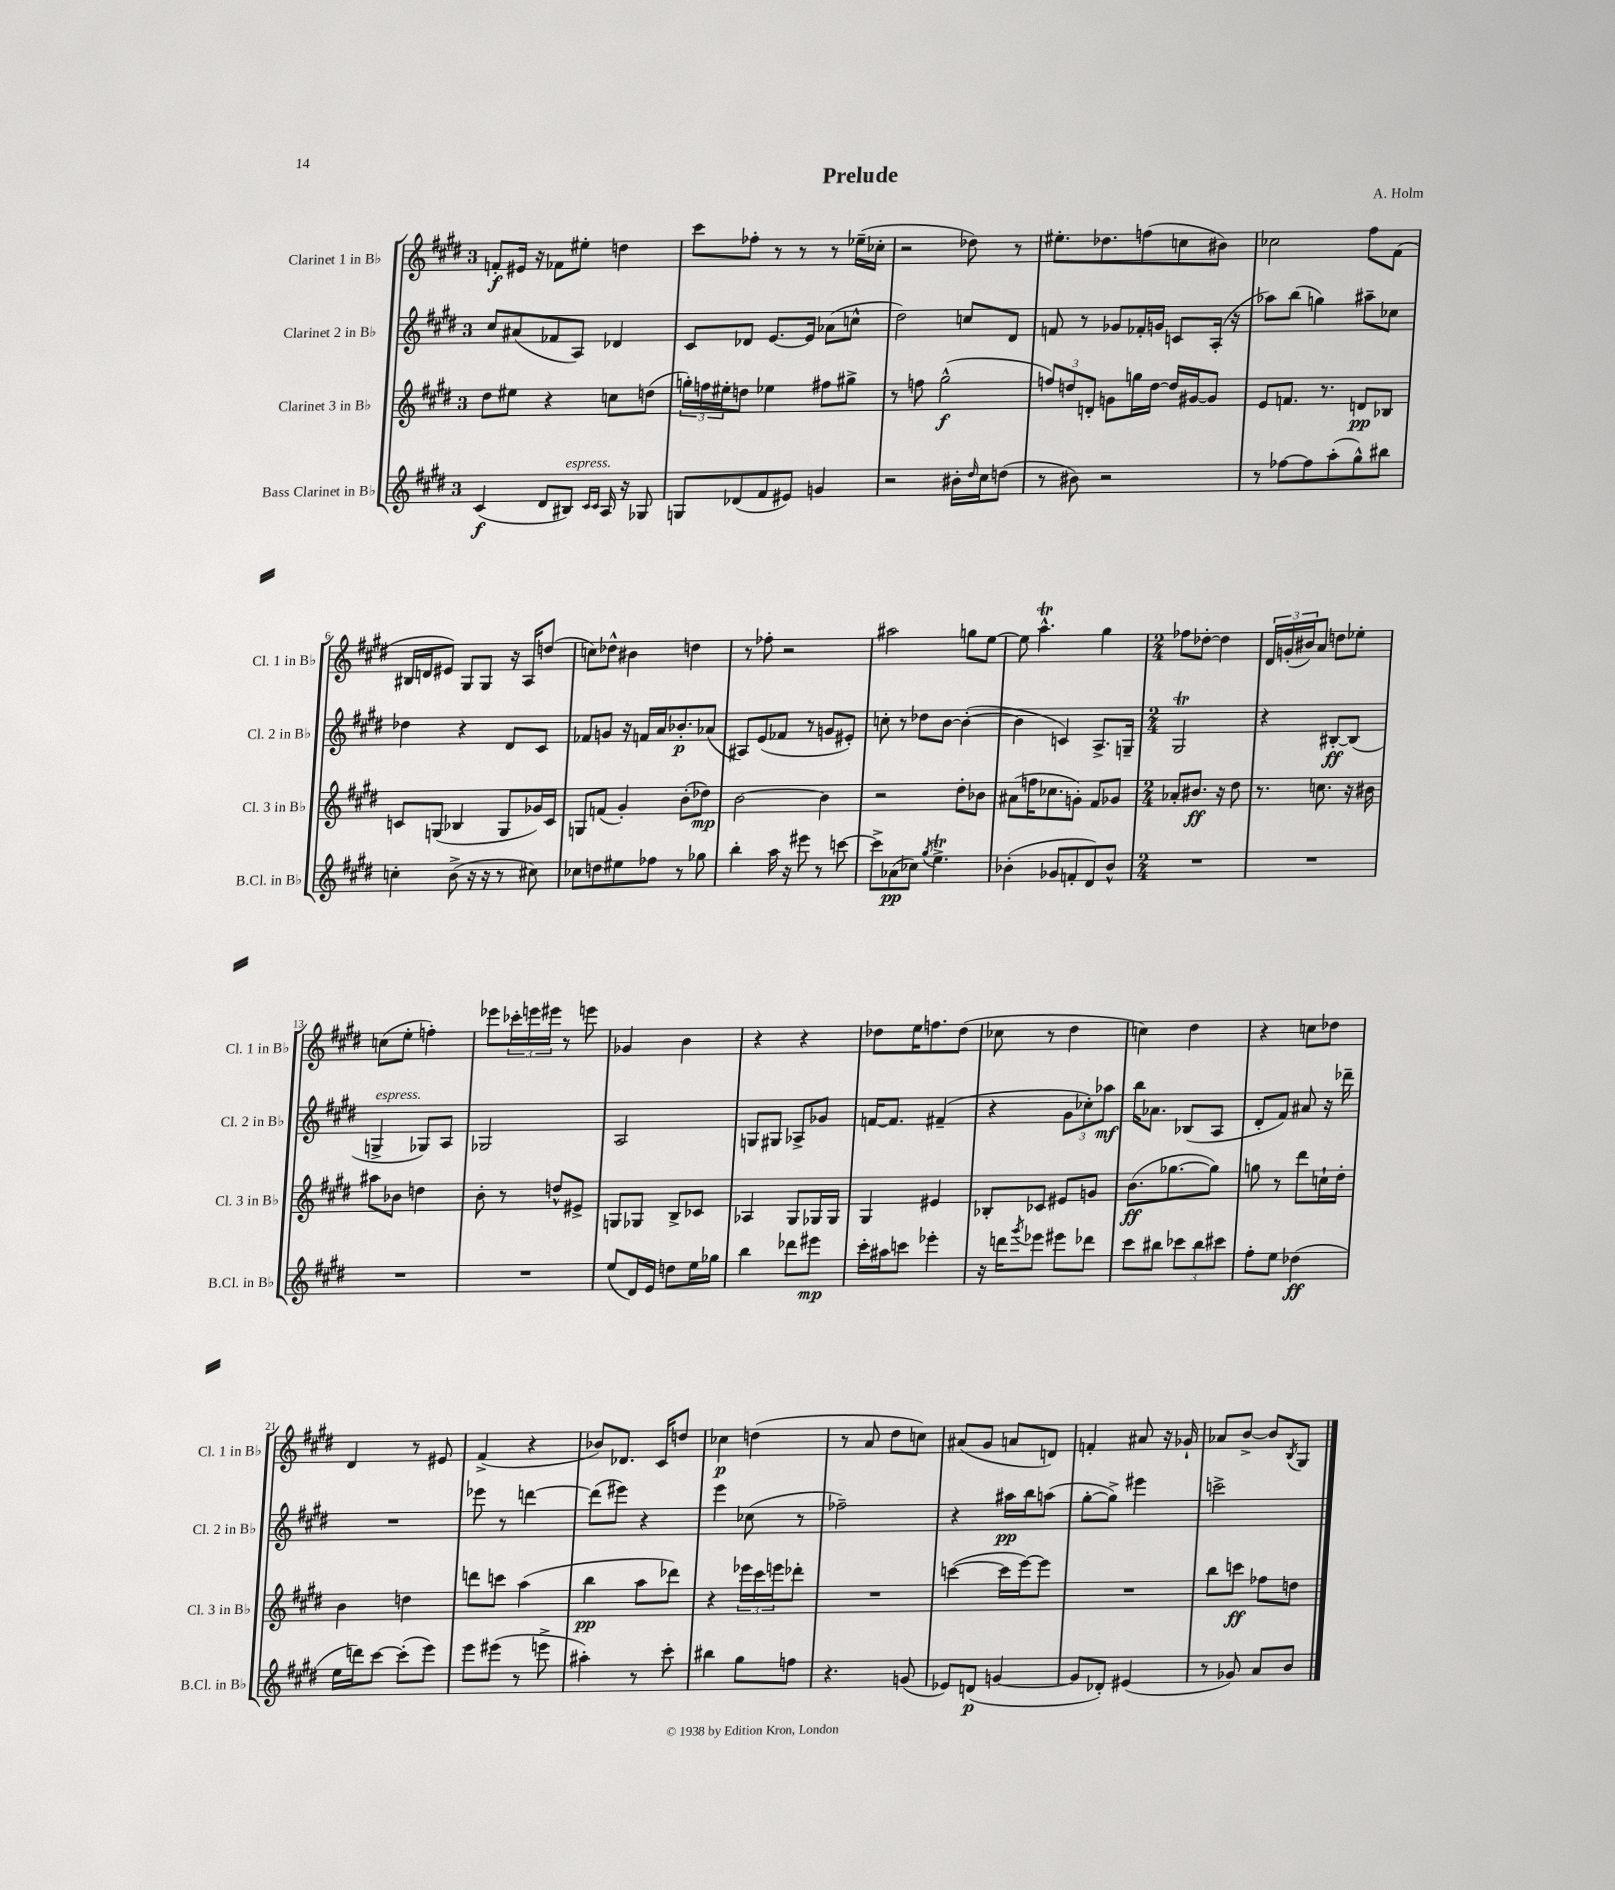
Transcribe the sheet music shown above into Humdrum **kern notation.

**kern	**kern	**kern	**kern
*staff4	*staff3	*staff2	*staff1
*clefG2	*clefG2	*clefG2	*clefG2
*k[f#c#g#d#]	*k[f#c#g#d#]	*k[f#c#g#d#]	*k[f#c#g#d#]
*M3/4	*M3/4	*M3/4	*M3/4
(4c#	8dd#	8cc#	8f'
.	8ee#	(8a#	16e#
.	.	.	16r
8d#	4r	8f-	8f-
8B#)	.	8A)	8ee#'
16qqc#	.	.	.
16qqc#	.	.	.
16A	8cc	4d-	4dd
16r	.	.	.
8G-	(8dd	.	.
=	=	=	=
8G	24gg')	8c#	8ccc#
.	24ff	.	.
.	24ee#'	.	.
(8d-	8dd	8d-	8ff-'
8f#	4ee-	[8.e	8r
8e#)	.	.	8r
.	.	16e]	.
4g	8ff#	(8a-	8r
.	8gg#^	8cc^^	(16ee-~
.	.	.	16cc-'
=	=	=	=
2r	8r	2dd#)	2r
.	8ff	.	.
.	(2gg#^^	.	.
16b#'	.	8cc	8dd-)
16qqdd#	.	.	.
16cc#	.	.	.
(8dd	.	8d#	8r
=	=	=	=
8r	12ff)	8f	8.ee#'
.	12dd	.	.
8b#)	.	8r	.
.	12d'	.	.
.	.	.	8.dd-
2r	8g	8g-	.
.	16gg	16f-'	(8ff
.	[16dd	16g	.
.	16dd]	8c	8cc
.	[16g#	.	.
.	8g#]	(16A'	8b#)
.	.	16r	.
=	=	=	=
8r	8e	8aa-)	2cc-
[8ff-	8.f	(8bb	.
8ff-]	.	4gg)	.
.	8.r	.	.
(8aa'	.	.	.
8gg#^^)	8d	8aa#~	8ff#
8bb#	8B-	8cc-	(8f#
=	=	=	=
4cc'	8c	4dd-	16B#
.	.	.	16d
.	(8G	.	8e#)
(8b^	4B-	4r	8G#
16r	.	.	8G#
16r	.	.	.
8r	8G	8d#	16r
.	.	.	16A
8cc#)	16g-)	8c#	(8dd
.	16c	.	.
=	=	=	=
8cc-	8G	8f-	8cc)
8dd	(8f	8g	8dd-^^
8ee#	4g#')	16r	4b#
.	.	16f	.
8ff-	.	16a	.
.	.	8.b-'	.
8r	(8b'	.	4dd
8gg-	8dd-)	(8a-	.
=	=	=	=
4bb'	[2b	8A#)	8r
.	.	(8e	8ff-'
16aa	.	8f-	2r
16r	.	.	.
8eee#	.	8r	.
8r	4b]	8g	.
[8ccc	.	8e#')	.
=	=	=	=
8ccc^]	2r	8cc'	2aa#
(8a-	.	8r	.
8cc-)	.	8dd-	.
8qgg#	.	.	.
4.ee^	.	[8b	.
.	8dd#'	(4b'_	8gg
.	8b-	.	[8ee
=	=	=	=
(4b-'	(8a#	4b]	8ee]
.	16ff	.	4.aa^^
.	8.cc-	.	.
8g-	.	4c)	.
8f'	8g')	.	.
8d#)	8f#	8.A^	4gg#
8b-^^	8g-	.	.
.	.	16G~	.
=	=	=	=
*M2/4	*M2/4	*M2/4	*M2/4
2r	8a-'	2G#	8ff-
.	8.b#	.	[8dd-'
.	.	.	4dd-]
.	16r	.	.
.	8dd#	.	.
=	=	=	=
2r	8.r	4r	24d#
.	.	.	(24g'
.	.	.	24b#)
.	.	.	8a
.	8.cc	.	.
.	.	[8B#'	8dd
.	16r	(8B#]	8ee-'
.	16b#	.	.
=	=	=	=
2r	8aa#	4G^	(8cc
.	8b-	.	8ee'
.	4dd	8G-)	4ff')
.	.	8A	.
=	=	=	=
2r	8b'	2G-	8eee-
.	8r	.	24ccc-'
.	.	.	24eee
.	.	.	24eee#
.	8dd^^	.	8r
.	8e#^	.	8eee
=	=	=	=
(8ee	8G	2A	4g-
16d#)	8G-	.	.
16e	.	.	.
8dd	8B^	.	4b
16ee	8c-	.	.
16gg-	.	.	.
=	=	=	=
4bb	4A-	8G	4r
.	.	8G#	.
8ddd-	8G#	8A-^	4r
8eee#	16G-	8g-	.
.	16G-	.	.
=	=	=	=
16ccc#'	4G#	[16f	8dd-
16aa#	.	8.f]	.
8ccc	.	.	16ee
.	.	.	8.ff
4eee-'	4e#	(4f#~	.
.	.	.	(8dd-
=	=	=	=
16r	8B-'	4r	8cc-
16ddd	.	.	.
8qggg#	.	.	.
8eee-	8c-	.	8r
8eee#	8e#	12g#	4dd#
.	.	12cc-')	.
8ddd-	8g	.	.
.	.	12aa-	.
=	=	=	=
8ccc#	(8.b	16bb	4cc)
.	.	8.a-	.
8bb#	.	.	.
.	[8.gg-	.	.
12ccc-	.	(8B-	4dd#
12bb#	.	.	.
.	8gg-])	8A	.
12ccc#	.	.	.
=	=	=	=
8ff#'	8gg	8d#'	4r
8ee	8r	8f#)	.
(4dd-	8ddd#	8a#	8cc
.	16cc`	16r	8dd-
.	16dd#'	16ddd-~	.
=	=	=	=
16ee	4b	2r	4d#
16ddd)	.	.	.
[8ccc#	.	.	.
(8ccc#']	4dd	.	8r
8eee)	.	.	8e#
=	=	=	=
8eee	8ddd	8eee-	(4f#^
(8eee#	8ccc	8r	.
8r	(4aa	[4ddd	4r
8eee^	.	.	.
=	=	=	=
4aa#')	4bb	(8ddd]	8b-)
.	.	8eee#)	8.d-
8r	8aa	4r	.
.	.	.	16c#
8ccc#'	8ddd-)	.	8dd
=	=	=	=
4bb#	4r	4eee	4cc-
8gg#	24eee-	(8cc-	(4dd
.	24ccc#	.	.
.	24eee	.	.
8ff	8ddd-'	8r	.
=	=	=	=
4.r	2r	2ff-~)	8r
.	.	.	8a
.	.	.	8dd#
(8g	.	.	8cc)
=	=	=	=
8e-)	([4ccc	4r	(8a#
(8d	.	.	8g#
[4g	16ccc]	16aa#	8a
.	[16eee)	16bb	.
.	8eee]	(8aa	8d)
=	=	=	=
8g]	2r	[8gg#'	4f'
8d-')	.	8gg#^])	.
(4e#	.	4eee#	8a#
.	.	.	16r
.	.	.	16g-`
=	=	=	=
8r	8bb	2ccc^	8a-
8g-)	8ccc	.	[8b^
8a	8ff-	.	8b]
.	.	.	8qB
8b	8dd	.	8G#
==	==	==	==
*-	*-	*-	*-
